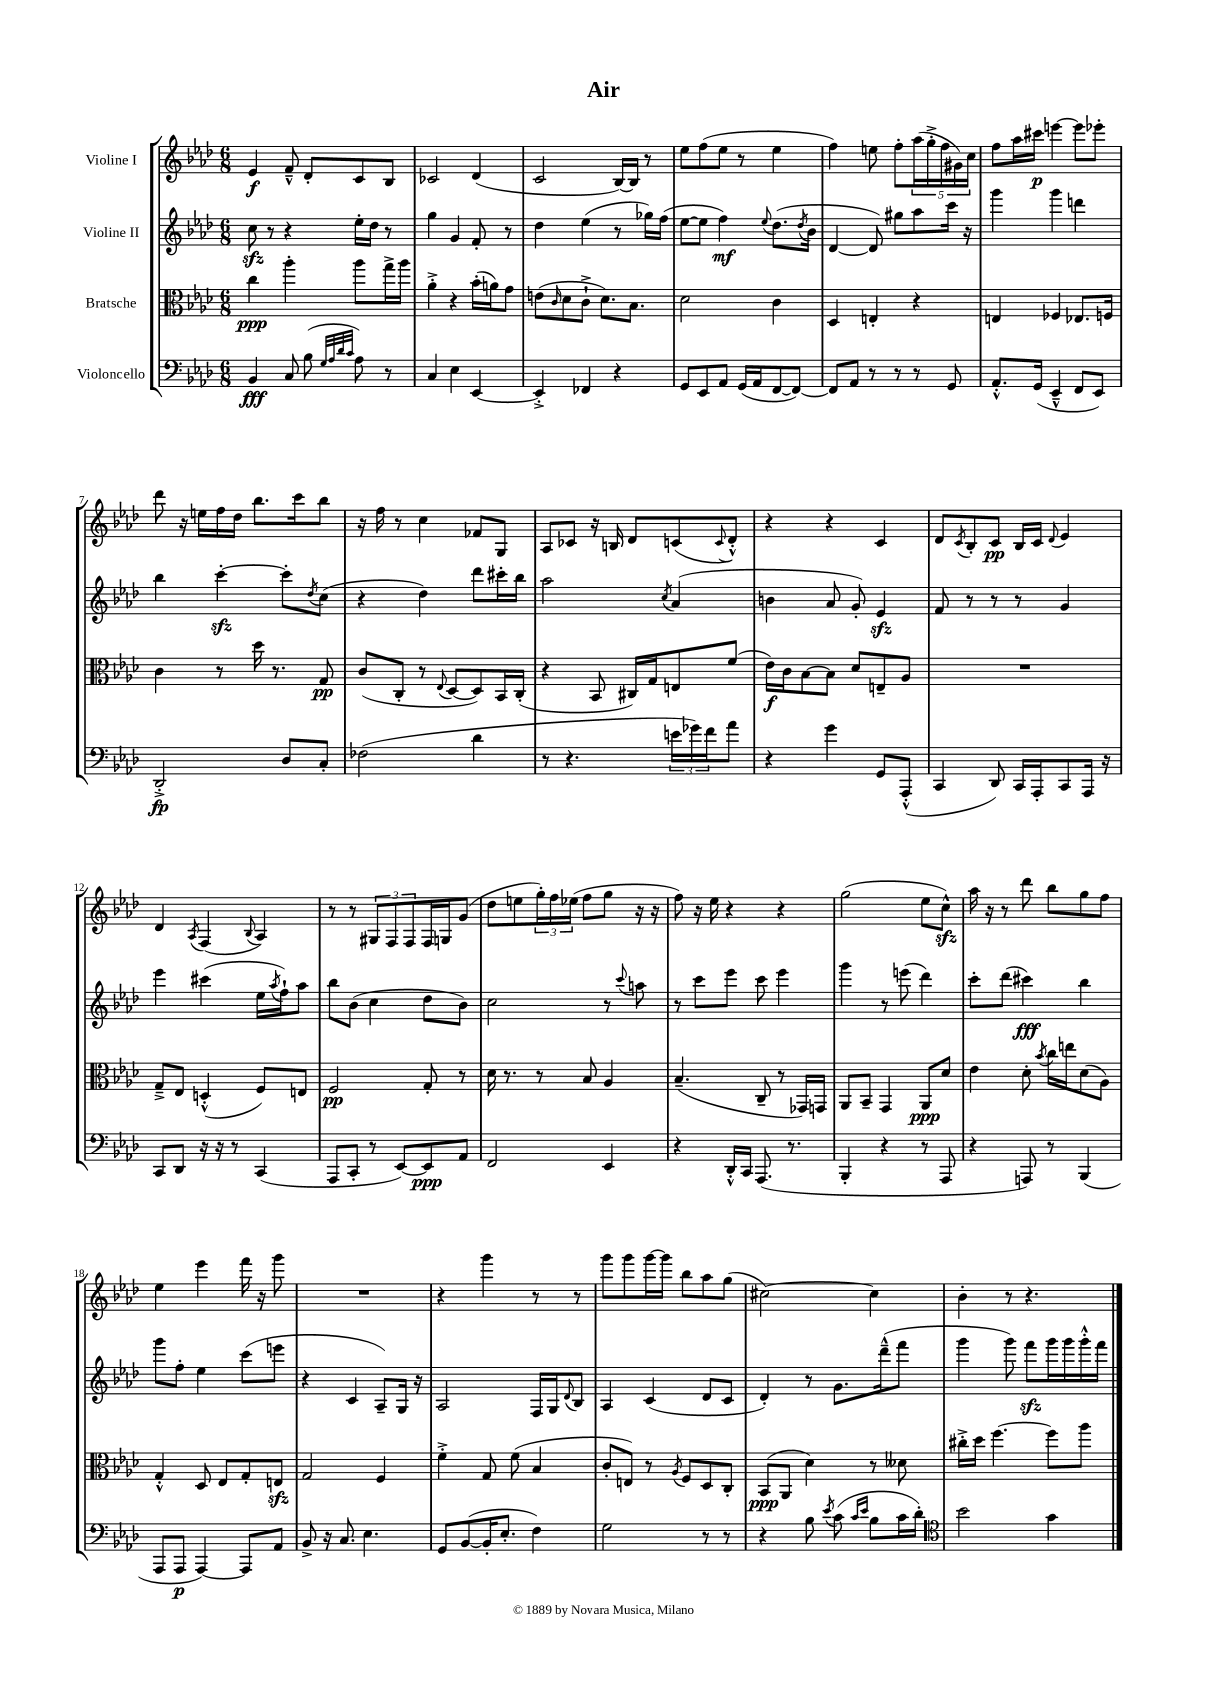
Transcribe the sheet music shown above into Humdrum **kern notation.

**kern	**kern	**kern	**kern
*staff4	*staff3	*staff2	*staff1
*clefF4	*clefC3	*clefG2	*clefG2
*k[b-e-a-d-]	*k[b-e-a-d-]	*k[b-e-a-d-]	*k[b-e-a-d-]
*M6/8	*M6/8	*M6/8	*M6/8
4BB-	4cc	8cc	4e-
.	.	8r	.
8C	4aa-'	4r	8f~^^
(8B-	.	.	8d-'
32qqG	.	.	.
32qqA-	.	.	.
32qqd-	.	.	.
32qqc	.	.	.
8A-)	8aa-	16ee-'	8c
.	.	16dd-	.
8r	16gg^	8r	8B-
.	16aa-	.	.
=	=	=	=
4C	4a-'^	4gg	2c-
4E-	4r	4g	.
[4EE-	(16b-'	8f'	(4d-
.	16a)	.	.
.	8g	8r	.
=	=	=	=
4EE-'^]	(8e	4dd-	2c
.	16qqc	.	.
.	8d-	.	.
4FF-	8c`^	(4ee-	.
.	8.d-)	.	.
4r	.	8r	[16B-)
.	8.B-	.	16B-]
.	.	16gg-)	8r
.	.	(16ff	.
=	=	=	=
8GG	2d-	[8ee-	8ee-
8EE-	.	8ee-]	(8ff
8AA-	.	4ff)	8ee-
(16GG	.	.	8r
16AA-	.	.	.
.	.	8qqee-	.
[8FF	4c	(8.dd-	4ee-
8FF_)	.	.	.
.	.	8qdd-	.
.	.	16b-	.
=	=	=	=
8FF]	4D-	[4d-	4ff)
8AA-	.	.	.
8r	4E'	8d-])	8ee
8r	.	8gg#	8ff'
8r	4r	8aa-	(20aa-
.	.	.	20gg'^
.	.	.	20ff
8GG	.	16ccc	.
.	.	.	20g#)
.	.	16r	.
.	.	.	20cc
=	=	=	=
8.AA-'^^	4E	4ggg	8ff
.	.	.	16aa-
(16GG	.	.	16ccc#
4EE-~^^	4F-	4ggg	[4eee
8FF	8.E-	4ddd	8eee]
8EE-)	.	.	8eee-'
.	16F	.	.
=	=	=	=
2DD-'^	4c	4bb-	8ddd-
.	.	.	16r
.	.	.	16ee
.	8r	[4ccc'	16ff
.	.	.	16dd-
.	16dd-	.	8.bb-
.	8.r	.	.
8D-	.	8ccc']	.
.	.	.	16ccc
.	.	8qdd-	.
8C'	8G	(8cc	8bb-
=	=	=	=
(2F-	(8c	4r	16r
.	.	.	16ff
.	8C'	.	8r
.	8r	4dd-)	4cc
.	8qqE-	.	.
.	[8D-	.	.
4d-	8D-])	8ddd-	8f-
.	16BB-	16ccc#'	8G
.	(16C'	16bb-	.
=	=	=	=
8r	4r	2aa-	8A-
4.r	.	.	8c-
.	8BB-	.	16r
.	.	.	16B
.	16C#)	.	8d-
.	16G	.	.
.	.	8qcc	.
24e	8E	(4a-	(8c
24g-)	.	.	.
24f	.	.	.
.	.	.	8qqc
8a-	(8f	.	8d-'^^)
=	=	=	=
4r	16e-)	4b	4r
.	16c	.	.
.	[8B-	.	.
4g	8B-]	8a-	4r
.	8d-	8g')	.
8GG	8E~	4e-	4c
(8AAA-'^^	8A-	.	.
=	=	=	=
4CC	2.r	8f	8d-
.	.	.	8qc
.	.	8r	8B-'
8DD-)	.	8r	8c
16CC	.	8r	16B-
16AAA-'	.	.	16c
.	.	.	8qqd-
8CC	.	4g	4e-
16AAA-	.	.	.
16r	.	.	.
=	=	=	=
8CC	8G~^	4eee-	4d-
8DD-	8E-	.	.
.	.	.	8qA-
16r	(4D'^^	(4ccc#	(4F
16r	.	.	.
8r	.	.	.
.	.	.	8qqB-
(4CC	8F)	16ee-	4A-)
.	.	8qaa-	.
.	.	16ff`)	.
.	8E	8aa-	.
=	=	=	=
8AAA-	2F	8bb-	8r
8CC'	.	(8b-	8r
8r	.	4cc	12G#
.	.	.	12F
[8EE-)	.	.	.
.	.	.	12F
8EE-]	8G'	8dd-	16F
.	.	.	16G
8AA-	8r	8b-)	(8g
=	=	=	=
2FF	16d-	2cc	8dd-
.	8.r	.	.
.	.	.	8ee
.	8r	.	24gg')
.	.	.	24ff
.	.	.	(24ee-
.	8B-	.	8ff
4EE-	4A-	8r	8gg
.	.	8qqccc	.
.	.	8aa	16r
.	.	.	16r
=	=	=	=
4r	(4.B-~	8r	8ff)
.	.	8ccc	16r
.	.	.	16ee-
16DD-'^^	.	8eee-	4r
16CC	.	.	.
(8.AAA-	8C~	8ccc	.
.	8r	4eee-	4r
8.r	.	.	.
.	16GG-)	.	.
.	16GG	.	.
=	=	=	=
4BBB-'	8AA-	4ggg	(2gg
.	8BB-~	.	.
4r	4GG	8r	.
.	.	(8eee	.
8r	8AA-	4ddd-)	8ee-
8AAA-	8d-	.	8cc^^)
=	=	=	=
4r	4e-	8ccc'	16aa-
.	.	.	16r
.	.	(8ddd-	8r
8AAA)	8d-'	4ccc#)	8ddd-
.	8qb-	.	.
8r	16cc	.	8bb-
.	16ee	.	.
(4BBB-	(8d-	4bb-	8gg
.	8A-)	.	8ff
=	=	=	=
8AAA-	4G'^^	8ggg	4ee-
8AAA-	.	8ff'	.
[4AAA-)	8D-	4ee-	4eee-
.	8E-	.	.
8AAA-]	8G'	(8ccc	16fff
.	.	.	16r
8AA-	8E	8eee	8ggg
=	=	=	=
8BB-^	2G	4r	2.r
16r	.	.	.
8.C	.	.	.
.	.	4c	.
4.E-	.	.	.
.	4F	8A-~)	.
.	.	16G	.
.	.	16r	.
=	=	=	=
8GG	4f'^	2A-	4r
([8BB-	.	.	.
16BB-']	8G	.	4ggg
8.E-'	.	.	.
.	(8f	.	.
4F)	4B-	16F	8r
.	.	16G	.
.	.	8qqd-	.
.	.	8B-	8r
=	=	=	=
2G	8c'	4A-	8ggg
.	8E)	.	8ggg
.	8r	(4c	[16ggg
.	.	.	16ggg]
.	8qA-	.	.
.	8F	.	8bb-
8r	8D-	8d-	8aa-
8r	8C'	8c	(8gg
=	=	=	=
4r	(8BB-	4d-')	[2cc#)
.	8AA-	.	.
8B-	4d-)	8r	.
8qe-	.	.	.
(8c	.	8.g	.
16qqc	.	.	.
16qqe-	.	.	.
8B-	8r	.	4cc#]
.	.	(16ddd-~^^	.
16c	8d--	8fff	.
16d-')	.	.	.
=	=	=	=
*clefC4	*	*	*
2b-	16cc#'^	4ggg	4b-'
.	16dd-	.	.
.	[4.ff	.	.
.	.	8ggg)	8r
.	.	8fff	4.r
4g	8ff]	16ggg	.
.	.	16ggg	.
.	8aa-	16ggg'^^	.
.	.	16fff	.
==	==	==	==
*-	*-	*-	*-
